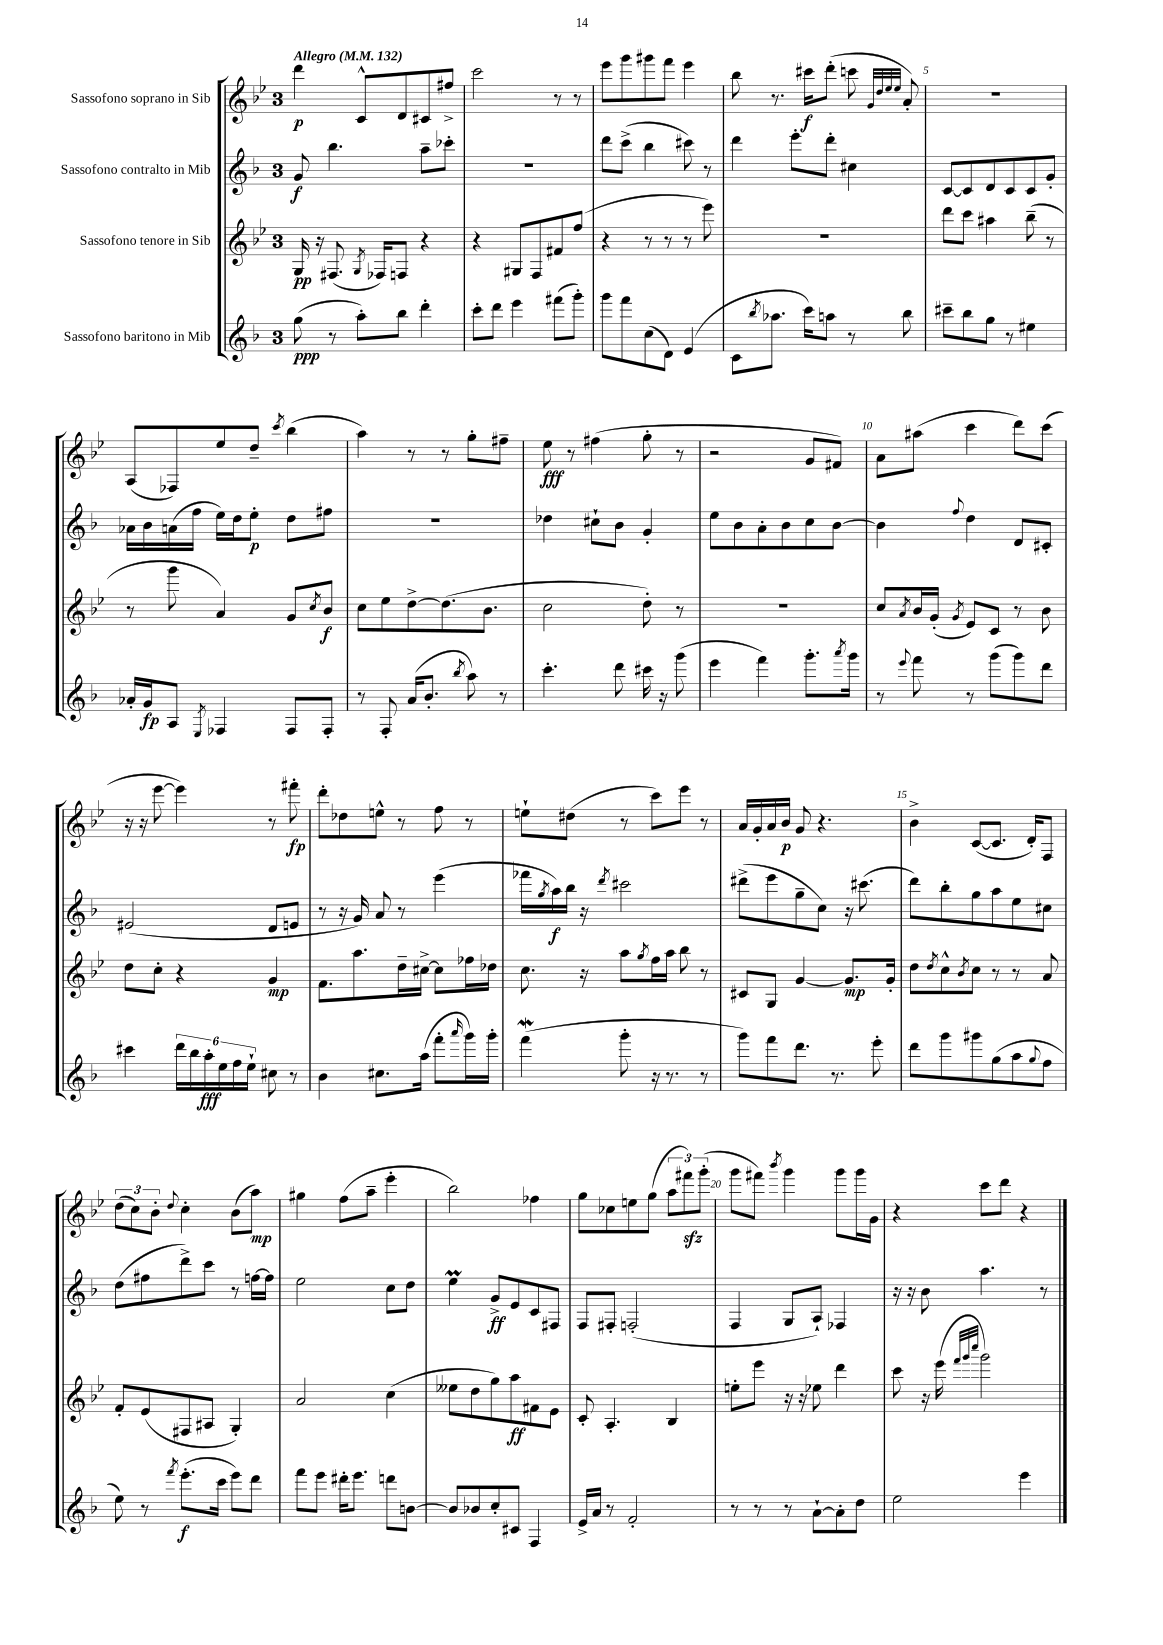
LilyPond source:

<<
\new StaffGroup <<
\new Staff = "s0" \with { instrumentName = "Sassofono soprano in Sib" } {
    \clef treble \key bes \major \once \override Staff.TimeSignature.style = #'single-digit \time 3/4 \tempo "Allegro" 4 = 132
    d'''4\p c'8-^ d'8 cis'8 fis''8-> |
    c'''2 r8 r8 |
    ees'''8 g'''8 gis'''8 f'''8 ees'''4 |
    bes''8 r8. cis'''16\f d'''8-.( c'''8 \grace { g'32 d''32 ees''32 ees''32 } a'8-.) |
    R2. |
    a8( fes8) ees''8 d''8-- \acciaccatura { c'''8 } bes''4( |
    a''4) r8 r8 g''8-. fis''8-- |
    ees''8\fff r8 fis''4( g''8-. r8 |
    r2 g'8 fis'8) |
    a'8 ais''8( c'''4 d'''8) c'''8( |
    r16 r16 ees'''8~ ees'''4) r8 fis'''8-.\fp |
    d'''8-. des''8 e''8-^ r8 f''8 r8 |
    e''8-! dis''8( r8 c'''8) ees'''8 r8 |
    a'16 g'16-. a'16 bes'16\p g'8 r4. |
    bes'4-> c'8~( c'8. d'16-.) f8 |
    \tuplet 3/2 { d''8( c''8) bes'8-. } \appoggiatura { d''8 } c''4-. bes'8( a''8\mp) |
    gis''4 f''8( a''8-- ees'''4-. |
    bes''2) fes''4 |
    g''8 ces''8 e''8 g''8( \tuplet 3/2 { a''8 fis'''8\sfz) g'''8-.( } |
    g'''8 fis'''8) \acciaccatura { bes'''8 } g'''4 g'''8 g'''16 g'16 |
    r4 c'''8 d'''8 r4 \bar "|." |
}
\new Staff = "s1" \with { instrumentName = "Sassofono contralto in Mib" } {
    \clef treble \key f \major \once \override Staff.TimeSignature.style = #'single-digit \time 3/4
    g'8\f bes''4. a''8-- ces'''8-. |
    R2. |
    d'''8 c'''8->( bes''4 cis'''8) r8 |
    d'''4 e'''8-. d'''8-. cis''4 |
    c'8~ c'8 d'8 c'8 c'8 g'8-. |
    aes'16 bes'16 a'16( f''16 e''16) d''16 e''8-.\p d''8 fis''8 |
    R2. |
    des''4 cis''8-! bes'8 g'4-. |
    e''8 bes'8 a'8-. bes'8 c''8 bes'8~ |
    bes'4 \appoggiatura { f''8 } d''4 d'8 cis'8-. |
    eis'2( d'8 e'8 |
    r8 r16 g'16) a'8 r8 e'''4( |
    fes'''16 \acciaccatura { g''8 } a''16\f) bes''16 r16 \acciaccatura { d'''8 } cis'''2 |
    dis'''8->( e'''8 g''8-- c''8) r16 cis'''8.( |
    d'''8) bes''8-. g''8 a''8 e''8 cis''8 |
    d''8( fis''8 d'''8->) c'''8 r8 f''16~ f''16 |
    e''2 c''8 d''8 |
    e''4\prall g'8->\ff e'8 c'8 fis8 |
    f8 fis8-. f2-.( |
    f4 g8 a8-!) fes4 |
    r16 r16 bes'8 a''4. r8 \bar "|." |
}
\new Staff = "s2" \with { instrumentName = "Sassofono tenore in Sib" } {
    \clef treble \key bes \major \once \override Staff.TimeSignature.style = #'single-digit \time 3/4
    g16\pp r16 fis8.( \acciaccatura { g8 } fes16) f8 r4 |
    r4 gis8 f8 fis'8 f''8( |
    r4 r8 r8 r8 ees'''8) |
    R2. |
    d'''8 c'''8 ais''4 bes''8--( r8 |
    r8 g'''8 a'4) g'8 \acciaccatura { c''8 } bes'8\f |
    c''8 ees''8 d''8~-> d''8.( bes'8. |
    c''2 d''8-.) r8 |
    R2. |
    c''8 \acciaccatura { a'8 } bes'16 g'16-.( \acciaccatura { g'8 } ees'8) c'8 r8 bes'8 |
    d''8 c''8-. r4 g'4\mp |
    f'8. a''8. d''16-- cis''16~-> cis''8 fes''16 des''16 |
    c''8. r16 a''8 \acciaccatura { g''8 } f''16 a''16 bes''8 r8 |
    cis'8 g8 g'4~ g'8.\mp g'16-. |
    d''8 \acciaccatura { d''8 } c''8-^ \acciaccatura { bes'8 } c''8 r8 r8 a'8 |
    f'8-. ees'8( fis8 ais8 g4-.) |
    a'2 c''4( |
    eeses''8 d''8 g''8) a''8\ff fis'8 ees'8 |
    c'8-. a4.-. bes4 |
    e''8-. ees'''8 r16 r16 ees''8 d'''4 |
    c'''8 r16 ees'''16( \grace { f'''32 g'''32 c''''32 } g'''2) \bar "|." |
}
\new Staff = "s3" \with { instrumentName = "Sassofono baritono in Mib" } {
    \clef treble \key f \major \once \override Staff.TimeSignature.style = #'single-digit \time 3/4
    g''8\ppp( r8 a''8-.) bes''8 d'''4-. |
    c'''8-. d'''8 e'''4 fis'''8( g'''8-.) |
    g'''8 f'''8 c''8( d'8) e'4( |
    c'8 \acciaccatura { bes''8 } aes''8. c'''16) a''8 r8 bes''8 |
    cis'''8-- bes''8 g''8 r8 eis''4 |
    aes'16-. g'16\fp a8 \acciaccatura { e8 } fes4 fes8 fes8-. |
    r8 f8-. a'16( bes'8.-. \acciaccatura { bes''8 } a''8) r8 |
    c'''4.-. d'''8 cis'''16 r16 g'''8( |
    e'''4 f'''4) g'''8.-. \acciaccatura { a'''8 } g'''16 |
    r8 \appoggiatura { e'''8 } f'''8 r8 g'''8( g'''8) d'''8 |
    cis'''4 \tuplet 6/4 { d'''16 bes''16 a''16-.\fff e''16 f''16 e''16-! } cis''8 r8 |
    bes'4 cis''8. a''16( f'''8-. \grace { a'''16 } g'''16) g'''16-. |
    f'''4\mordent( g'''8-. r16 r8. r8 |
    g'''8) f'''8 d'''8. r8. e'''8-. |
    d'''8 g'''8 gis'''8 g''8( a''8 \appoggiatura { g''8 } f''8 |
    e''8) r8 \acciaccatura { f'''8 } e'''8.-.\f( c'''16 e'''8) d'''8 |
    f'''8 e'''8 dis'''16-. e'''8. d'''8 b'8~ |
    b'8 bes'8 c''8-. cis'8 f4 |
    e'16-> a'16 r8 f'2-. |
    r8 r8 r8 a'8~-! a'8-. d''8 |
    e''2 e'''4 \bar "|." |
}
>>
>>
\layout { \context { \Score \override BarNumber.break-visibility = ##(#f #t #t) barNumberVisibility = #(every-nth-bar-number-visible 5) } }
